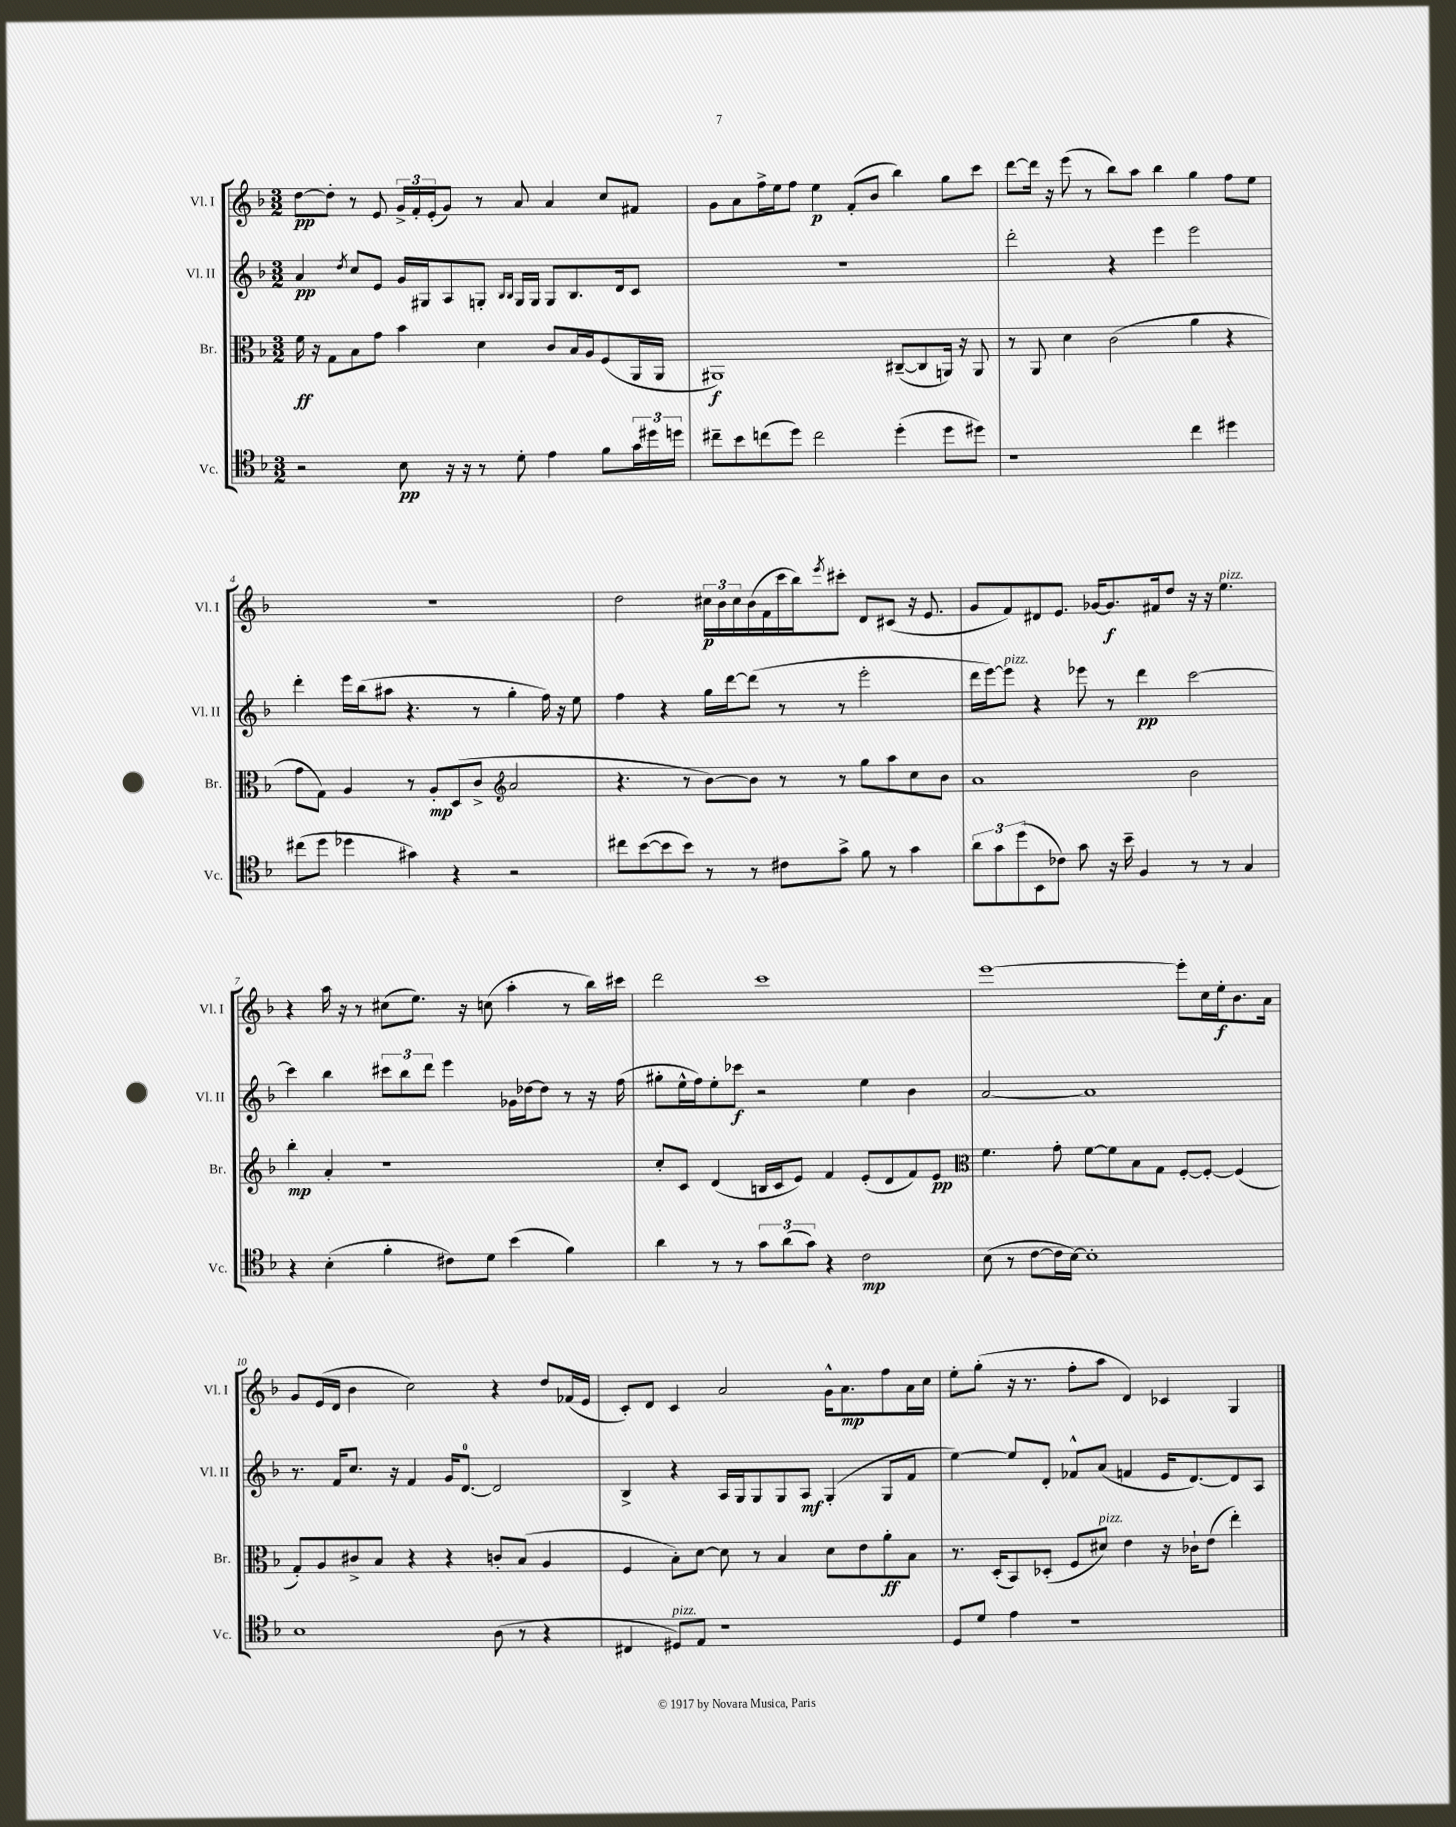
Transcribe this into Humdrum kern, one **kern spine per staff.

**kern	**kern	**kern	**kern
*staff4	*staff3	*staff2	*staff1
*clefC4	*clefC3	*clefG2	*clefG2
*k[b-]	*k[b-]	*k[b-]	*k[b-]
*M3/2	*M3/2	*M3/2	*M3/2
2r	16f	4a	[8dd
.	16r	.	.
.	8G	.	8dd']
.	.	8qdd	.
.	8B-	8cc	8r
.	8g	8e	8e
8B-	4b-	16g	24g^
.	.	.	24f'
.	.	16G#	.
.	.	.	(24e'
16r	.	8A	8g)
16r	.	.	.
8r	4d	8G'	8r
.	.	16qqB-	.
.	.	16qqB-	.
8d'	.	16G	8a
.	.	16G	.
4e	8c	8G	4a
.	16B-	8.B-	.
.	16A	.	.
8f	(8F	.	8cc
.	.	16d	.
24g	16AA	8c	8f#
24dd#	.	.	.
.	16AA	.	.
24dd	.	.	.
=	=	=	=
8cc#~	1AA#)	1.r	8g
8b-	.	.	8a
(8cc	.	.	16ff^
.	.	.	16ee
8dd)	.	.	8ff
2cc	.	.	4ee
.	.	.	(8f'
.	.	.	8b-
(4dd'	([8C#~	.	4bb-)
.	8C#]	.	.
8dd	16AA)	.	8gg
.	16r	.	.
8dd#)	8AA	.	8ccc
=	=	=	=
1r	8r	2ddd'	[8ddd
.	8AA	.	16ddd]
.	.	.	16r
.	4d	.	(8eee
.	.	.	8r
.	(2c	4r	8bb-)
.	.	.	8aa
.	.	4eee	4bb-
4cc	4a	2eee	4gg
4dd#	4r	.	8ff
.	.	.	8ee
=	=	=	=
(8cc#	8g	4ddd'	1.r
8dd	8G)	.	.
4dd-	4A	16eee	.
.	.	(16bb-	.
.	.	8aa#	.
4g#)	8r	4.r	.
.	8A'	.	.
4r	(8D	.	.
.	8c^	8r	.
*	*clefG2	*	*
2r	2a	4gg'	.
.	.	16ff)	.
.	.	16r	.
.	.	8ee	.
=	=	=	=
8cc#	4.r	4ff	2dd
([8b-	.	.	.
8b-]	.	4r	.
8b-)	8r	.	.
8r	[8b-)	16gg	24cc#
.	.	.	24b-
.	.	[16ddd	.
.	.	.	24cc#
8r	8b-]	(8ddd]	(16b-
.	.	.	16f
8c#	8r	8r	16ccc
.	.	.	16bb-)
.	.	.	8qeee
8g^	8r	8r	8ccc#'
8f	8gg	2eee'	8d
8r	8aa	.	(8c#
4g	8cc	.	16r
.	.	.	8.e
.	8b-	.	.
=	=	=	=
12a	1a	16ddd	8g
.	.	[16eee)	.
12g	.	.	.
.	.	8eee]	8f)
(12dd	.	.	.
8BB-	.	4r	8d#
8c-)	.	.	8.e
8g	.	8eee-	.
.	.	.	[16g-
16r	.	8r	8.g-]
16b-~	.	.	.
4F	.	4ddd	.
.	.	.	16f#
.	.	.	8dd
8r	2b-	[2ccc	16r
.	.	.	16r
8r	.	.	4.ee
4G	.	.	.
=	=	=	=
4r	4bb-'	4ccc]	4r
(4B-'	4a'	4bb-	16aa
.	.	.	16r
.	.	.	8r
4f'	1r	12ccc#	(8cc#
.	.	12bb-	.
.	.	.	8.ee)
.	.	12ddd	.
8c#)	.	4eee	.
.	.	.	16r
8d	.	.	(8cc
(4b-	.	16g-	4aa'
.	.	[16dd-	.
.	.	8dd-]	.
4f)	.	8r	8r
.	.	16r	16bb-)
.	.	(16ff	16ccc#
=	=	=	=
4a	8cc'	8gg#'	2ddd
.	8c	16ee^^	.
.	.	16ff)	.
8r	(4d	8ee'	.
8r	.	8ccc-	.
12g	16B	2r	1ccc
.	16c	.	.
(12a	.	.	.
.	8e)	.	.
12g)	.	.	.
4r	4f	.	.
2c	(8e'	4ee	.
.	8d	.	.
.	8f)	4b-	.
.	8e	.	.
=	=	=	=
*	*clefC3	*	*
(8B-	4.f	[2a	[1eee
8r	.	.	.
[8c	.	.	.
16c]	8g'	.	.
[16B-)	.	.	.
1B-']	[8f	1a]	.
.	8f]	.	.
.	8B-	.	.
.	8G	.	.
.	[8F'	.	8eee']
.	8F'_	.	16cc
.	.	.	16ee'
.	(4F]	.	8.b-
.	.	.	16a
=	=	=	=
1B-	8G')	8.r	8g
.	8A	.	(16e
.	.	16f	16d
.	8c#^	8.cc	4b-
.	8B-	.	.
.	.	16r	.
.	4r	4f	2cc)
.	4r	16g	.
.	.	[8.d	.
(8A	8c'	2d]	4r
8r	(8B-	.	.
4r	4A	.	8dd
.	.	.	(16f-
.	.	.	16e
=	=	=	=
4C#	4F	4B-^	8c')
.	.	.	8d
8D#)	8B-')	4r	4c
8E	[8d	.	.
1r	8d]	16A	2a
.	.	16G	.
.	8r	8G	.
.	4B-	8G	.
.	.	8A	.
.	8d	(4G'	16g^^
.	.	.	8.a
.	8e	.	.
.	8a'	8G	8ff
.	8B-	8f	16a
.	.	.	16cc
=	=	=	=
8D	8.r	[4ee)	8ee'
8d	.	.	(8gg'
.	(16D'	.	.
4e	8BB-)	8ee]	16r
.	.	.	8.r
.	(8D-'	8d'	.
1r	8F	8f-^^	8ff'
.	8d#)	(8a	8aa
.	4e	4f	4d)
.	16r	16e	4c-
.	16c-`	[8.d)	.
.	(8e	.	.
.	4ee')	8d]	4G
.	.	8A	.
==	==	==	==
*-	*-	*-	*-
